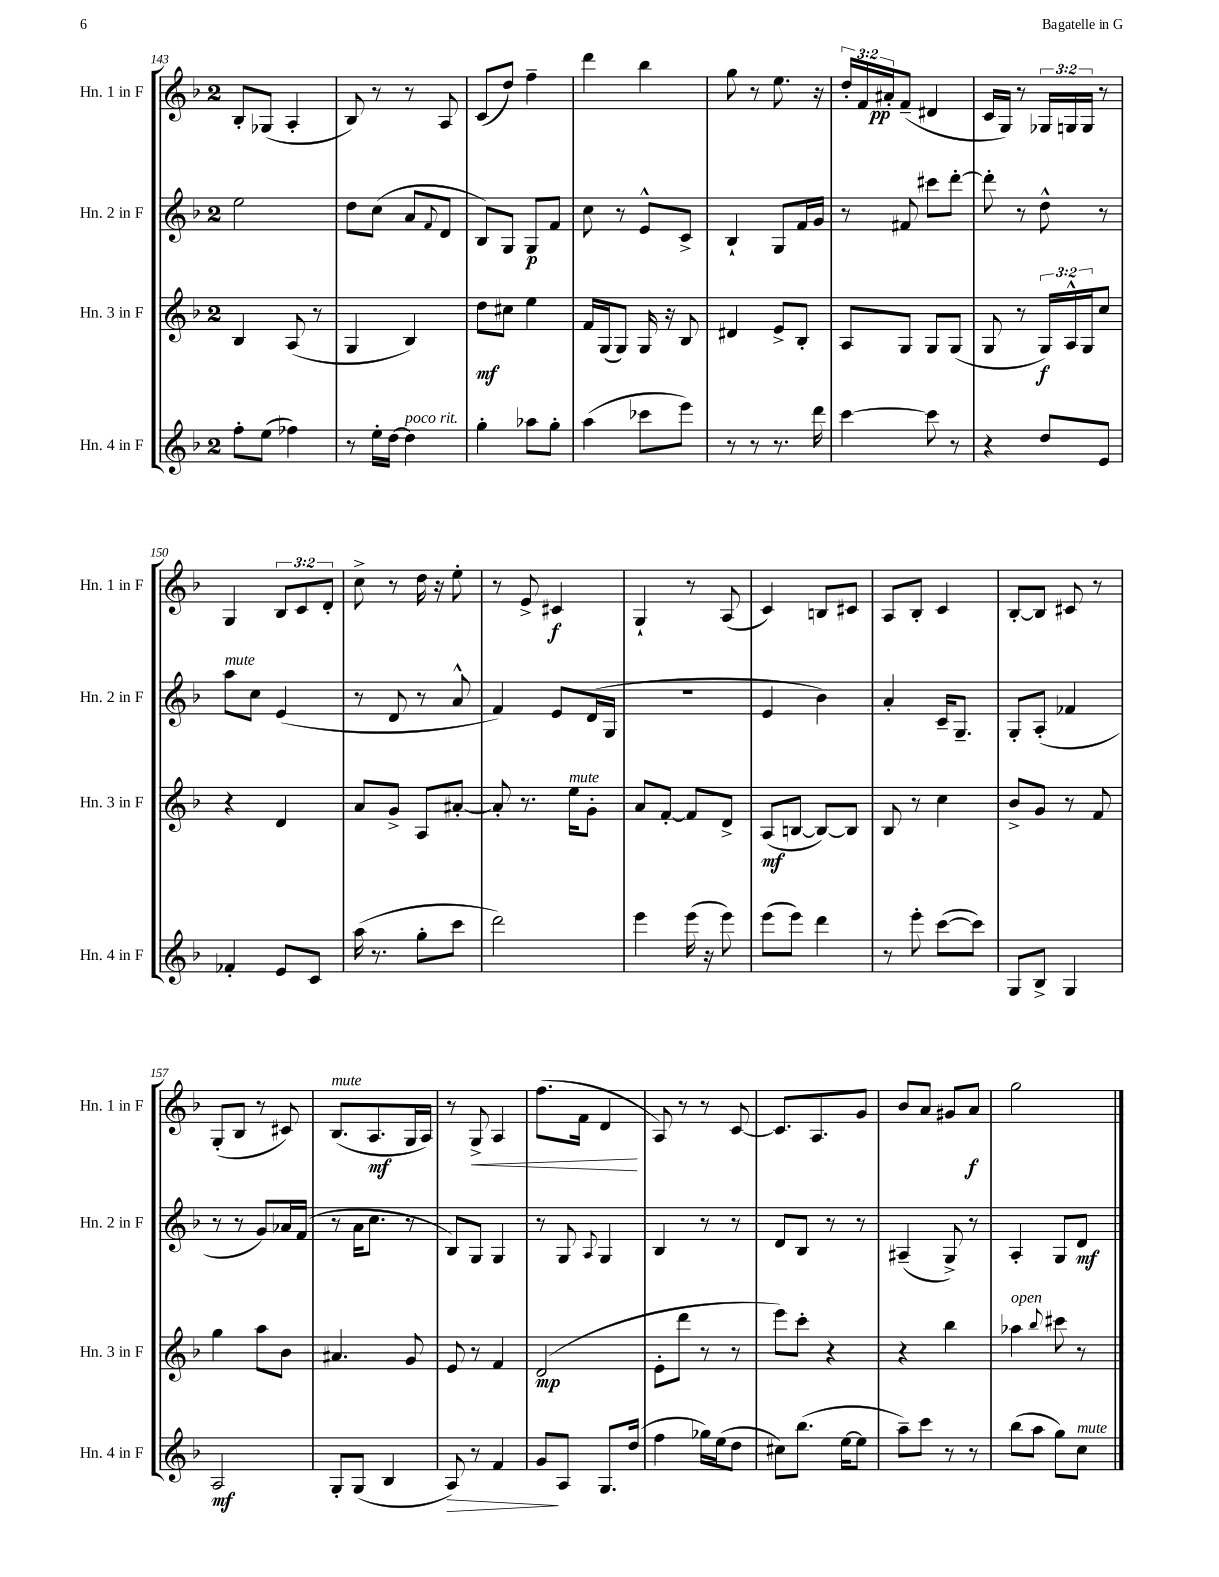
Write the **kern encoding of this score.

**kern	**kern	**kern	**kern
*staff4	*staff3	*staff2	*staff1
*clefG2	*clefG2	*clefG2	*clefG2
*k[b-]	*k[b-]	*k[b-]	*k[b-]
*M2/4	*M2/4	*M2/4	*M2/4
8ff'	4B-	2ee	8B-'
(8ee	.	.	(8G-
4ff-)	(8A	.	4A'
.	8r	.	.
=	=	=	=
8r	4G	8dd	8B-)
16ee'	.	(8cc	8r
[16dd	.	.	.
4dd]	4B-)	8a	8r
.	.	8qqf	.
.	.	8d	8A
=	=	=	=
4gg'	8dd	8B-)	(8c
.	8cc#	8G	8dd)
8aa-	4ee	8G	4ff~
8gg'	.	8f	.
=	=	=	=
(4aa	16f	8cc	4ddd
.	(16G	.	.
.	8G)	8r	.
8ccc-	16G	8e^^	4bb-
.	16r	.	.
8eee)	8B-	8c^	.
=	=	=	=
8r	4d#	4B-`	8gg
8r	.	.	8r
8.r	8e^	8G	8.ee
.	8B-'	16f	.
16ddd	.	16g	16r
=	=	=	=
[4ccc	8A	8r	24dd'
.	.	.	24f
.	.	.	24a#'
.	8G	8f#	(8f~
8ccc]	8G	8ccc#	4d#
8r	(8G	[8ddd'	.
=	=	=	=
4r	8G	8ddd']	16c
.	.	.	16G)
.	8r	8r	8r
8dd	24G)	8dd^^	24G-
.	24A^^	.	24G
.	24G	.	24G
8e	8cc	8r	8r
=	=	=	=
4f-'	4r	8aa	4G
.	.	8cc	.
8e	4d	(4e	12B-
.	.	.	12c
8c	.	.	.
.	.	.	12d'
=	=	=	=
(16aa	8a	8r	8cc^
8.r	.	.	.
.	8g^	8d	8r
8gg'	8A	8r	16dd
.	.	.	16r
8ccc	[8a#'	8a^^	8ee'
=	=	=	=
2ddd)	8a#']	4f)	8r
.	8.r	.	8e^
.	.	8e	4c#
.	16ee	.	.
.	8g'	(16d	.
.	.	16G	.
=	=	=	=
4eee	8a	2r	4G`
.	[8f'	.	.
(16eee	8f]	.	8r
16r	.	.	.
8eee)	8d^	.	(8A
=	=	=	=
(8eee	(8A	4e	4c)
8eee)	[8B	.	.
4ddd	8B_)	4b-)	8B
.	8B]	.	8c#
=	=	=	=
8r	8B-	4a'	8A
8eee'	8r	.	8B-'
([8ccc	4cc	16c~	4c
.	.	8.G~	.
8ccc])	.	.	.
=	=	=	=
8G	8b-^	8G'	[8B-'
8B-^	8g	(8A'	8B-]
4G	8r	4f-	8c#
.	8f	.	8r
=	=	=	=
2A	4gg	8r	(8G'
.	.	8r	8B-
.	8aa	8g)	8r
.	8b-	16a-	8c#)
.	.	(16f	.
=	=	=	=
8G'	4.a#	8r	(8.B-
(8G	.	16a	.
.	.	8.cc	8.A
4B-	.	.	.
.	8g	8r	16G
.	.	.	16A)
=	=	=	=
8A)	8e	8B-)	8r
8r	8r	8G	8G^
4f	4f	4G	4A
=	=	=	=
8g	(2d	8r	(8.ff
8A	.	8G	.
.	.	.	16f
.	.	8qqA	.
8.G	.	4G	4d
(16dd	.	.	.
=	=	=	=
4ff	8e'	4B-	8A)
.	8ddd	.	8r
16gg-)	8r	8r	8r
(16ee	.	.	.
8dd	8r	8r	[8c
=	=	=	=
8cc#)	8eee)	8d	8.c]
(8.bb-	8ccc'	8B-	.
.	.	.	8.A
.	4r	8r	.
[16ee	.	.	.
8ee]	.	8r	8g
=	=	=	=
8aa~)	4r	(4A#~	8b-
8ccc	.	.	8a
8r	4bb-	8G^)	8g#
8r	.	8r	8a
=	=	=	=
(8bb-	4aa-	4A'	2gg
8aa	.	.	.
.	8qqbb-	.	.
8gg)	8ccc#	8G	.
8cc	8r	8d	.
==	==	==	==
*-	*-	*-	*-
